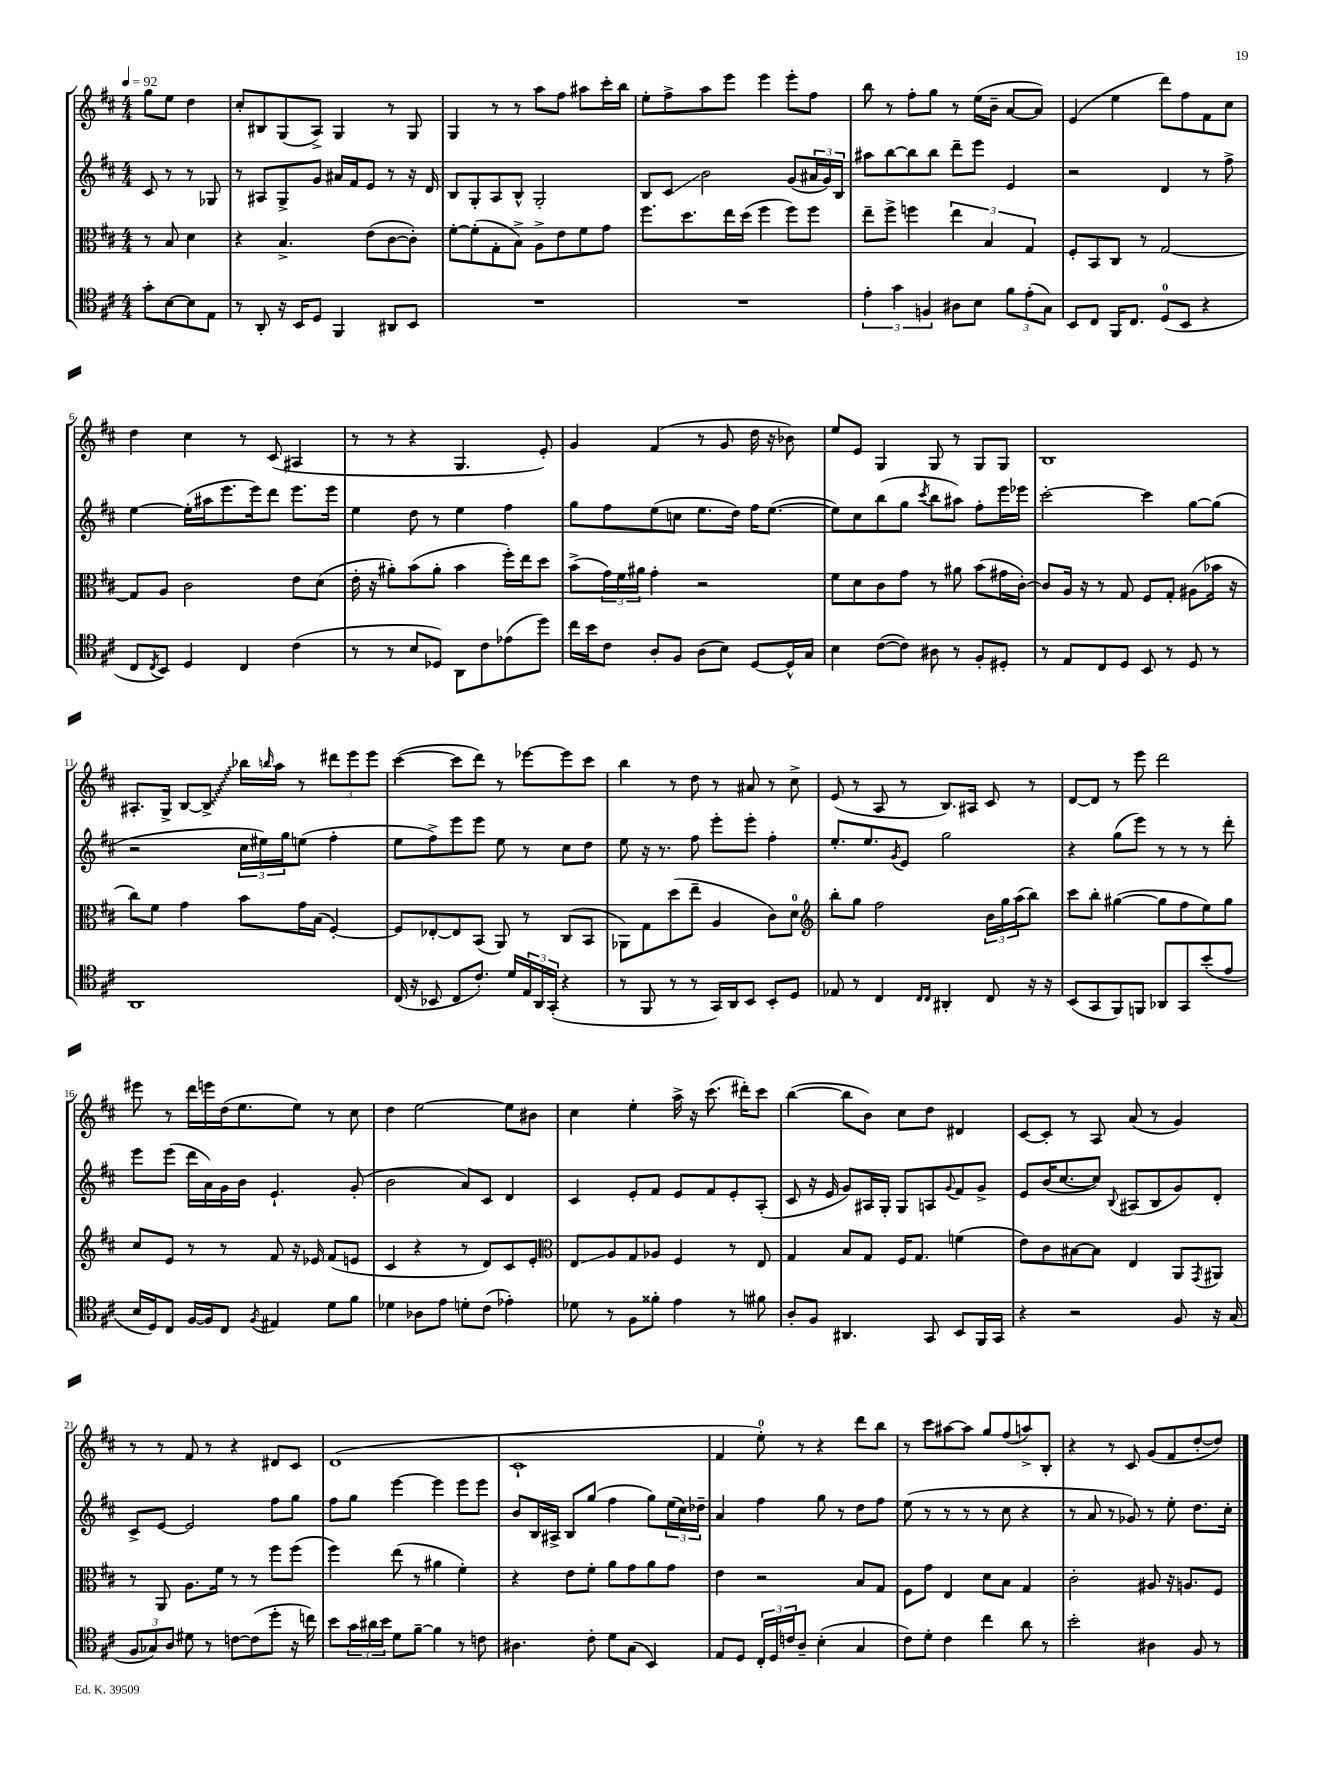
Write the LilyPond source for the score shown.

<<
\new StaffGroup <<
\new Staff = "s0" {
    \clef treble \key d \major \numericTimeSignature \time 4/4 \partial 2 \tempo 4 = 92
    g''8 e''8 d''4 |
    cis''8-. bis8 g8( a8->) g4 r8 g8 |
    g4 r8 r8 a''8 fis''8 ais''8 cis'''16-. b''16 |
    e''8-. fis''8-> a''8 e'''8 e'''4 e'''8-. fis''8 |
    b''8 r8 fis''8-. g''8 r8 e''16( b'16-- a'8~ a'8) |
    e'4( e''4 d'''8) fis''8 fis'8 cis''8 |
    d''4 cis''4 r8 cis'8( ais4 |
    r8 r8 r4 g4. e'8-.) |
    g'4 fis'4( r8 g'8 d''16 r16 bes'8) |
    e''8 e'8 g4 g8 r8 g8 g8 |
    b1 |
    ais8.-. g16-> b8~ \once \override Glissando.style = #'zigzag b8->\glissando bes''16 \grace { b''16 } a''16 r8 \tuplet 3/2 { dis'''8 e'''8 e'''8 } |
    cis'''4~( cis'''8 d'''8) r8 ees'''8~ ees'''8 cis'''8 |
    b''4 r8 d''8 r8 ais'8 r8 cis''8-> |
    e'8( r8 a8 r8 b8.) ais16 cis'8 r8 |
    d'8~ d'8 r8 e'''8 d'''2 |
    eis'''8 r8 d'''16 e'''16 d''16( e''8. e''8) r8 cis''8 |
    d''4 e''2~ e''8 bis'8 |
    cis''4 e''4-. a''16-> r16 cis'''8.( dis'''16-.) cis'''8 |
    b''4~( b''8 b'8) cis''8 d''8 dis'4 |
    cis'8~ cis'8-. r8 a8 a'8( r8 g'4) |
    r8 r8 fis'8 r8 r4 dis'8 cis'8 |
    d'1( |
    cis'1-! |
    fis'4 e''8-0-.) r8 r4 d'''8 b''8 |
    r8 cis'''8 ais''8~ ais''8 g''8 fis''8( a''8->) b8-. |
    r4 r8 cis'8 g'8( fis'8 d''8~-. d''8) \bar "|." |
}
\new Staff = "s1" {
    \clef treble \key d \major \numericTimeSignature \time 4/4 \partial 2
    cis'8 r8 r8 ges8 |
    r8 ais8 g8-> g'8 ais'16 fis'16 e'8 r8 r16 d'16 |
    b8 g8-. a8 b8-^ g2-. |
    b8 cis'8\glissando b'2 g'8( \tuplet 3/2 { ais'16 g'16) b16 } |
    ais''8 b''8~ b''8 b''8 d'''8-- e'''8 e'4 |
    r2 d'4 r8 fis''8-> |
    e''4~ e''16-.( ais''16 e'''8. e'''16) d'''8 e'''8. e'''16 |
    e''4 d''8 r8 e''4 fis''4 |
    g''8 fis''8 e''8( c''8 e''8. d''16) fis''16 e''8.~( |
    e''8) cis''8 b''8( g''8 \acciaccatura { cis'''8 } b''8 ais''8) fis''8-. e'''16 ees'''16 |
    cis'''2~-. cis'''4 g''8~ g''8( |
    r2 \tuplet 3/2 { cis''16 eis''16) g''16 } e''8( fis''4-. |
    e''8 fis''8->) e'''8 e'''8 e''8 r8 cis''8 d''8 |
    e''8 r16 r8. fis''8 e'''8-. e'''8-. fis''4-. |
    e''8.-. e''8. \acciaccatura { g'8 } e'8 g''2 |
    r4 g''8( e'''8) r8 r8 r8 d'''8-. |
    e'''8 e'''8( d'''16 a'16) g'16 b'16 e'4.-! g'8-.( |
    b'2 a'8) cis'8 d'4 |
    cis'4 e'8-. fis'8 e'8 fis'8 e'8-. a8-.( |
    cis'8 r16 e'16 g'8) ais16 g16-. g8 a8 \appoggiatura { g'8 } fis'8 g'8-> |
    e'8 b'16( cis''8.~ cis''8) \appoggiatura { b8 } ais8( b8 g'8) d'8-. |
    cis'8-> e'8~ e'2 fis''8 g''8 |
    fis''8 g''8 e'''4~ e'''4 e'''8 e'''8 |
    b'8 b16 ais16-> b8 g''8( fis''4 g''8) \tuplet 3/2 { e''16( cis''16) des''16-- } |
    a'4 fis''4 g''8 r8 d''8 fis''8 |
    e''8( r8 r8 r8 r8 cis''8 r4 |
    r8 a'8 r8 ges'8) r8 e''8-. d''8. cis''16-. \bar "|." |
}
\new Staff = "s2" {
    \clef alto \key d \major \numericTimeSignature \time 4/4 \partial 2
    r8 b8 d'4 |
    r4 b4.-> e'8( cis'8~ cis'8-.) |
    fis'8~-. fis'8-.( g8-. b8->) a8-> e'8 fis'8 g'8 |
    fis''8. d''8. e''16 d''16( fis''4 fis''8) fis''8 |
    e''8-- fis''8-> f''4 \tuplet 3/2 { e''4 b4 g4 } |
    fis8-. b,8 cis8 r8 g2~ |
    g8 a8 cis'2 e'8 d'8( |
    e'16-. r16 ais'8-.) b'8( ais'8-. b'4 fis''16-.) e''16 d''8 |
    b'8->( \tuplet 3/2 { g'16) fis'16 ais'16 } g'4-. r2 |
    fis'8 d'8 cis'8 g'8 r8 ais'8 b'8( gis'16 cis'16~-.) |
    cis'8 a16 r16 r8 g8 fis8 g8-. ais8( bes'16 r16 |
    cis''8) fis'8 g'4 b'8 g'16 b16( fis4~-.) |
    fis8 ees8~-. ees8 b,8( a,8) r8 cis8( b,8 |
    aes,8) g8 d''8( e''8-- a4 cis'8) d'8-0 |
    \clef treble b''8-. g''8 fis''2 \tuplet 3/2 { b'16 g''16 a''16( } b''8) |
    cis'''8 b''8-. gis''4~( gis''8 fis''8 e''8) gis''8 |
    cis''8 e'8 r8 r8 fis'8 r16 ees'16 fis'8( e'8 |
    cis'4 r4 r8 d'8) cis'8 e'8-. |
    \clef alto e8\glissando a8 g8 aes8 fis4 r8 e8 |
    g4 b8 g8 fis16 g8. f'4( |
    e'8) cis'8 bis8~ bis8 e4 a,8 \acciaccatura { g,8 } ais,8 |
    r8 a,8 a8. fis'16 r8 r8 fis''8 fis''8( |
    fis''4) e''8( r8 ais'4 fis'4-.) |
    r4 e'8 fis'8-. a'8 g'8 a'8 g'8 |
    e'4 r2 b8 g8 |
    fis8 g'8 e4 d'8 b8 g4 |
    cis'2-. ais8 r16 a8. fis8 \bar "|." |
}
\new Staff = "s3" {
    \clef tenor \key d \major \numericTimeSignature \time 4/4 \partial 2
    g'8-. b8~ b8 e8 |
    r8 a,8-. r16 b,16 d8 fis,4 ais,8 b,8 |
    R1 |
    R1 |
    \tuplet 3/2 { e'4-. g'4 f4 } ais8 b8 \tuplet 3/2 { fis'8 e'8-.( g8) } |
    b,8 cis8 fis,16 cis8. d8-0( b,8 r4 |
    cis8 \acciaccatura { cis8 } b,8) d4 cis4 cis'4( |
    r8 r8 b8 des8) a,8 cis'8 ees'8( d''8) |
    cis''16 b'16 cis'8 a8-. fis8 a8( b8) d8~ d16-^ g16 |
    b4 cis'8~( cis'8) ais8 r8 fis8-. dis8-. |
    r8 e8 cis8 d8 b,8 r8 d8 r8 |
    a,1 |
    cis16( r16 bes,8 cis8 cis'8.-.) d'16 \tuplet 3/2 { e16 a,16 g,16-.( } r4 |
    r8 fis,8 r8 r8 g,16) a,16 b,8 b,8-. d8 |
    ees8 r8 cis4 \grace { cis16 cis16 } ais,4-. cis8 r16 r16 |
    b,8( g,8 fis,8) f,8 aes,8 g,8 b'8-.( e'8 |
    b16 d16) cis8 fis16~ fis16 cis8 \acciaccatura { fis8 } eis4 d'8 fis'8 |
    des'4 aes8 e'8 d'8-. cis'8( ees'4-.) |
    des'8 r8 fis8 fisis'8-. e'4 r8 fis'8 |
    a8-. fis8 ais,4. g,8 b,8 fis,16 g,16 |
    r4 r2 fis8 r16 g16( |
    \tuplet 3/2 { fis8 ges8) a8 } dis'8 r8 c'8~ c'8( d''8-. r16 c''16) |
    b'8 \tuplet 3/2 { g'16 ais'16 b'16 } d'8 fis'8~-- fis'4 r8 c'8 |
    ais4. cis'8-. d'8 g8( b,4) |
    e8 d8 \tuplet 3/2 { cis16-. d16 c'16 } a8-- b4-.( g4 |
    cis'8) d'8-. cis'4 cis''4 a'8 r8 |
    b'2-. ais4 fis8 r8 \bar "|." |
}
>>
>>
